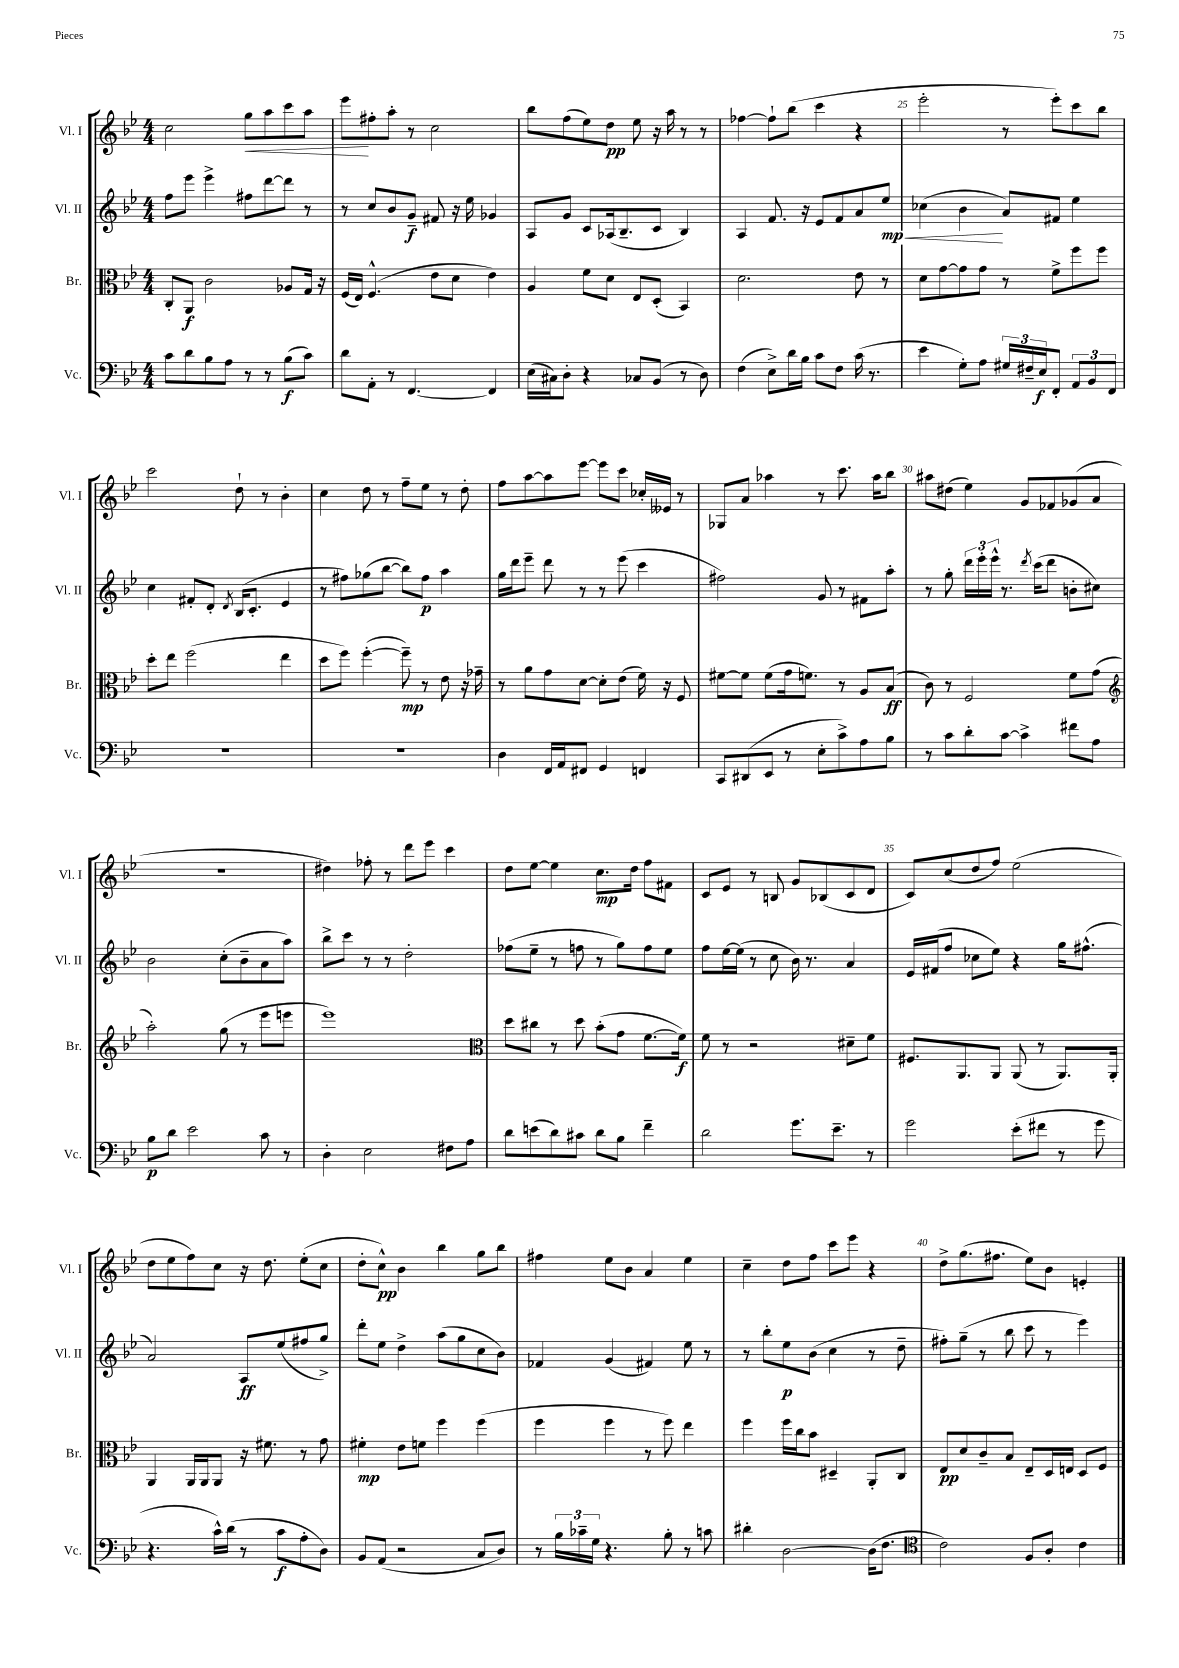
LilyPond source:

<<
\new StaffGroup <<
\new Staff = "s0" \with { instrumentName = "Vl. I" shortInstrumentName = "Vl. I" } {
    \clef treble \key bes \major \numericTimeSignature \time 4/4
    c''2 g''8\< a''8 c'''8 a''8 |
    ees'''8\! fis''8-. a''8-. r8 c''2 |
    bes''8 f''8( ees''8) d''8\pp ees''8 r16 a''16 r8 r8 |
    fes''4~ fes''8-! bes''8( c'''4 r4 |
    ees'''2-. r8 ees'''8-.) c'''8 bes''8 |
    c'''2 d''8-! r8 bes'4-. |
    c''4 d''8 r8 f''8-- ees''8 r8 d''8-. |
    f''8 a''8~ a''8 ees'''8~ ees'''8 c'''8 ces''16-. eeses'16 r8 |
    ges8 a'8 aes''4 r8 c'''8. aes''16 bes''8 |
    ais''8 dis''8( ees''4) g'8 fes'8 ges'8( a'8 |
    R1 |
    dis''4) fes''8-. r8 d'''8 ees'''8 c'''4 |
    d''8 ees''8~ ees''4 c''8.\mp d''16 f''8 fis'8 |
    c'8 ees'8 r8 b8 g'8 bes8( c'8 d'8 |
    c'8) c''8( d''8 f''8) ees''2( |
    d''8 ees''8 f''8) c''8 r16 d''8. ees''8-.( c''8 |
    d''8-. c''8-^\pp) bes'4 bes''4 g''8 bes''8 |
    fis''4 ees''8 bes'8 a'4 ees''4 |
    c''4-- d''8 f''8 c'''8 ees'''8 r4 |
    d''8-> g''8.( fis''8. ees''8) bes'8 e'4-. \bar "|." |
}
\new Staff = "s1" \with { instrumentName = "Vl. II" shortInstrumentName = "Vl. II" } {
    \clef treble \key bes \major \numericTimeSignature \time 4/4
    f''8 ees'''8 ees'''4-> fis''8 d'''8~ d'''8 r8 |
    r8 c''8 bes'8 g'8--\f fis'8 r16 ees''16 ges'4 |
    a8 g'8 c'8 aes16( bes8.-- c'8 bes4) |
    a4 f'8. r16 ees'8 f'8 a'8 ees''8\mp\< |
    ces''4( bes'4\! a'8) fis'8 ees''4 |
    c''4 fis'8-. d'8-. \acciaccatura { d'8 } bes16( c'8.-. ees'4 |
    r8 fis''8) ges''8( bes''8~ bes''8) fis''8\p a''4 |
    g''16 d'''16 ees'''8-- d'''8 r8 r8 ees'''8( c'''4 |
    fis''2) g'8 r8 fis'8 a''8-. |
    r8 g''8-. \tuplet 3/2 { d'''16 ees'''16-. ees'''16-^ } r8. \acciaccatura { d'''8 } c'''16( d'''8 b'8-. cis''8) |
    bes'2 c''8-.( bes'8-- a'8 a''8) |
    bes''8-> c'''8 r8 r8 d''2-. |
    fes''8( ees''8-- r8 f''8 r8 g''8) f''8 ees''8 |
    f''8 ees''16~ ees''16( r8 c''8 bes'16) r8. a'4 |
    ees'16 fis'16( f''8 ces''8 ees''8) r4 g''16 fis''8.-^( |
    a'2) a8\ff ees''8( fis''8 g''8->) |
    d'''8-. ees''8 d''4-> a''8( g''8 c''8 bes'8) |
    fes'4 g'4( fis'4) ees''8 r8 |
    r8 bes''8-. ees''8\p bes'8( c''4 r8 d''8-- |
    fis''8-.) g''8--( r8 bes''8 c'''8 r8 ees'''4) \bar "|." |
}
\new Staff = "s2" \with { instrumentName = "Br." shortInstrumentName = "Br." } {
    \clef alto \key bes \major \numericTimeSignature \time 4/4
    c8-. a,8\f c'2 aes8 g16 r16 |
    f16( ees16) f4.-^( ees'8 d'8 ees'4) |
    a4 f'8 d'8 ees8 d8-.( bes,4) |
    d'2. ees'8 r8 |
    d'8 g'8~ g'8 g'8 r8 f'8-> f''8 f''8 |
    d''8-. ees''8 f''2( ees''4 |
    d''8 f''8) f''4~-.( f''8--\mp) r8 ees'8 r16 ges'16-- |
    r8 a'8 g'8 d'8~ d'8-. ees'8( f'16) r16 f8 |
    fis'8~ fis'8 fis'8( g'16 f'8.) r8 a8 bes8\ff( |
    c'8) r8 f2 f'8 g'8( |
    \clef treble a''2-.) g''8( r8 ees'''8 e'''8 |
    ees'''1) |
    \clef alto d''8 cis''8 r8 d''8 bes'8-.( g'8 f'8.~ f'16\f) |
    f'8 r8 r2 dis'8-- f'8 |
    fis8. a,8. a,8 a,8( r8 a,8.) a,16-. |
    a,4 a,16 a,16 a,8 r16 fis'8. r8 g'8 |
    fis'4-.\mp ees'8 f'8 f''4 f''4( |
    f''4 f''4 r8 f''8) ees''4 |
    f''4 f''16 c''16 bes'8 dis4-- a,8-. c8 |
    ees8\pp d'8 c'8-- bes8 ees8-- d16 e16 d8 f8 \bar "|." |
}
\new Staff = "s3" \with { instrumentName = "Vc." shortInstrumentName = "Vc." } {
    \clef bass \key bes \major \numericTimeSignature \time 4/4
    c'8 d'8 bes8 a8 r8 r8 bes8\f( c'8) |
    d'8 a,8-. r8 f,4.~ f,4 |
    ees16( cis16) d8-. r4 ces8 bes,8( r8 d8) |
    f4( ees8->) d'16 bes16 c'8 f8 c'16( r8. |
    ees'4 g8-.) a8 \tuplet 3/2 { gis16 fis16-- ees16\f } f,8-. \tuplet 3/2 { a,8 bes,8 f,8 } |
    R1 |
    R1 |
    d4 f,16 a,16 fis,8 g,4 f,4 |
    c,8 dis,8( ees,8 r8 ees8-. c'8->) a8 bes8 |
    r8 c'8 d'8-. c'8~ c'4-> fis'8 a8 |
    bes8\p d'8 ees'2 c'8 r8 |
    d4-. ees2 fis8 a8 |
    d'8 e'8( d'8) cis'8 d'8 bes8 f'4-- |
    d'2 g'8. ees'8.-- r8 |
    g'2 ees'8-.( fis'8 r8 g'8 |
    r4. c'16-^) d'16( r8 c'8\f a8-. d8) |
    bes,8 a,8( r2 c8 d8) |
    r8 \tuplet 3/2 { bes16 ces'16-- g16 } r4. bes8-. r8 c'8 |
    dis'4-. d2~ d16( f8. |
    \clef tenor c'2) f8 a8-. c'4 \bar "|." |
}
>>
>>
\layout { \context { \Score currentBarNumber = #21 \override BarNumber.break-visibility = ##(#f #t #t) barNumberVisibility = #(every-nth-bar-number-visible 5) } }
